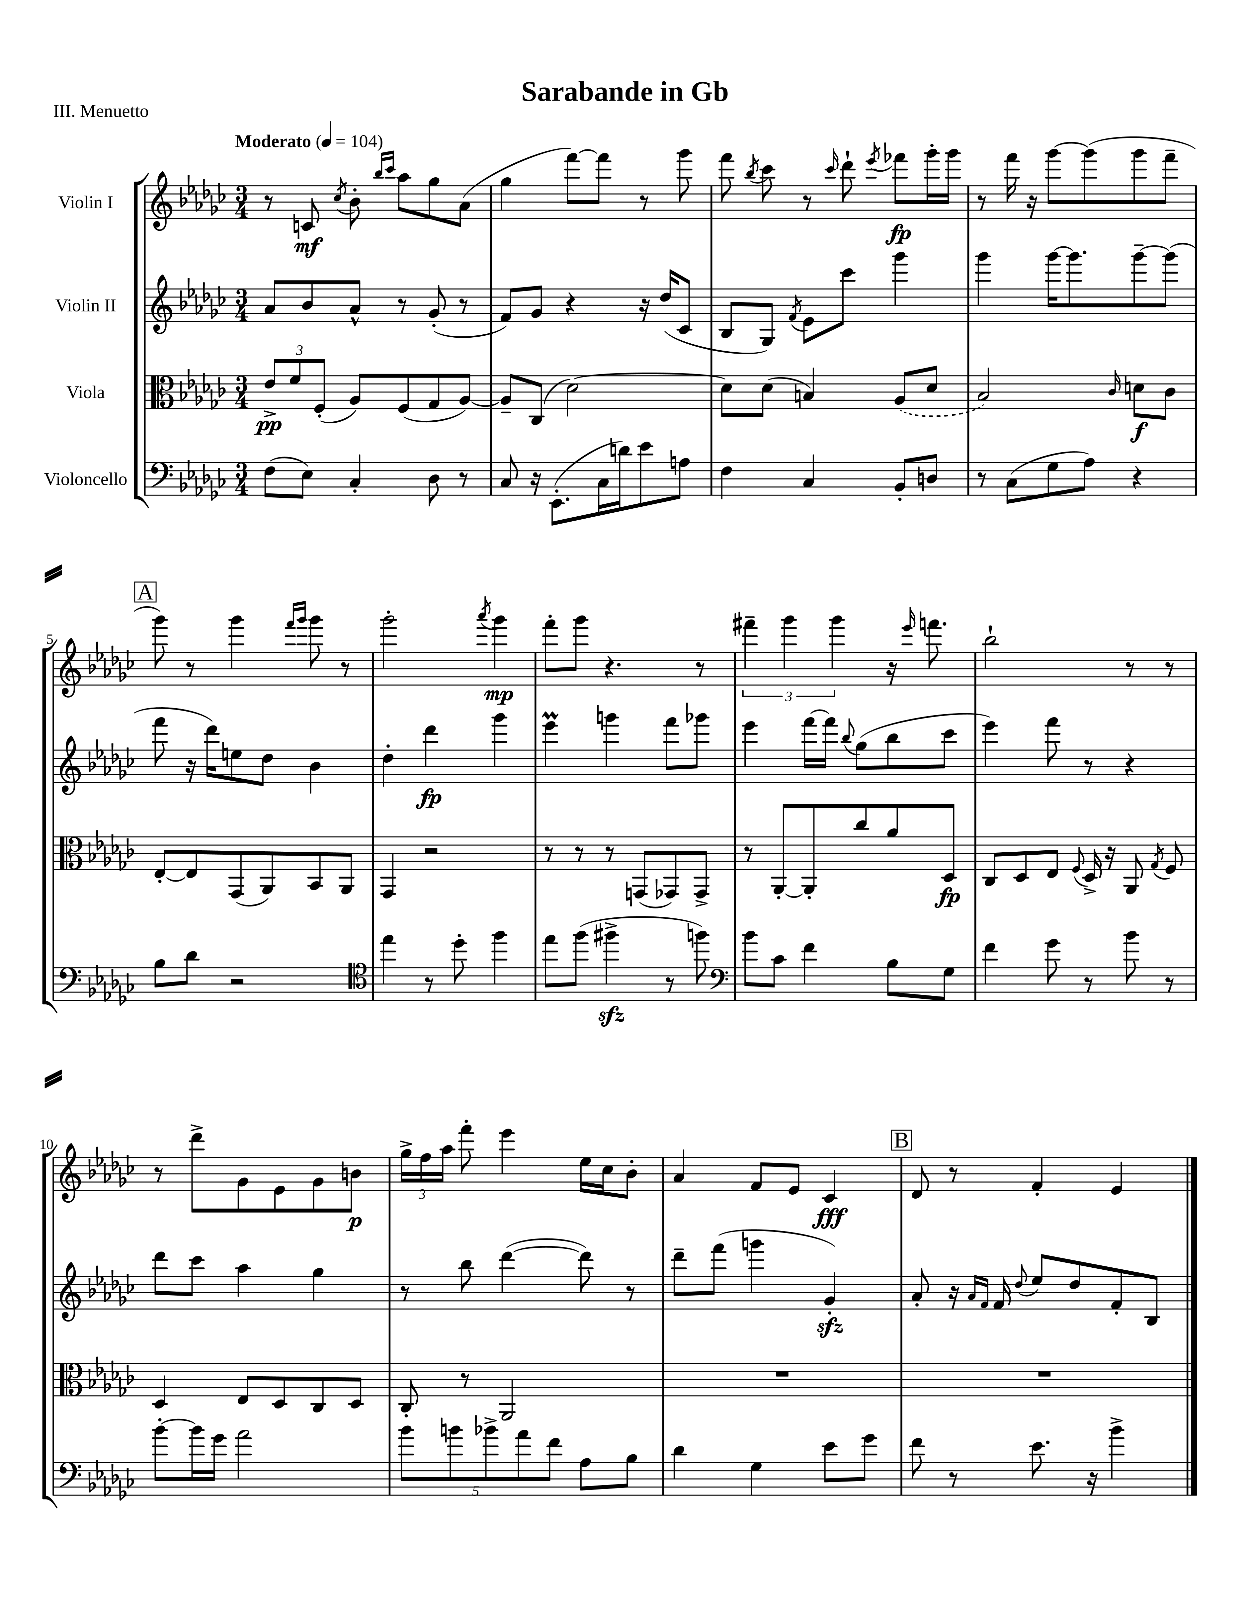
\header { title = "Sarabande in Gb" piece = "III. Menuetto" }
<<
\new StaffGroup <<
\new Staff = "s0" \with { instrumentName = "Violin I" } {
    \clef treble \key ges \major \numericTimeSignature \time 3/4 \tempo "Moderato" 4 = 104
    \autoBeamOff r8 c'8\mf \acciaccatura { ces''8 } bes'8-. \grace { bes''16[ ces'''16] } aes''8[ ges''8 aes'8]( |
    ges''4 f'''8[~) f'''8] r8 ges'''8 |
    f'''8 \acciaccatura { bes''8 } ces'''8 r8 \grace { ces'''16 } des'''8-! \acciaccatura { ees'''8 } fes'''8[\fp ges'''16-. ges'''16] |
    r8 f'''16 r16 ges'''8[~ ges'''8( ges'''8 f'''8]-- |
    \mark \markup { \box "A" } ges'''8) r8 ges'''4 \grace { f'''16[ ges'''16] } ges'''8 r8 |
    ges'''2-. \acciaccatura { aes'''8 } ges'''4\mp |
    f'''8[-. ges'''8] r4. r8 |
    \tuplet 3/2 { fis'''4-- ges'''4 ges'''4 } r16 \grace { ees'''16 } f'''8. |
    bes''2-! r8 r8 |
    r8 des'''8[-> ges'8 ees'8 ges'8 b'8]\p |
    \tuplet 3/2 { ges''16[-> f''16 aes''16] } f'''8-. ees'''4 ees''16[ ces''16 bes'8]-. |
    aes'4 f'8[ ees'8] ces'4\fff |
    \mark \markup { \box "B" } des'8 r8 f'4-. ees'4 \bar "|." |
}
\new Staff = "s1" \with { instrumentName = "Violin II" } {
    \clef treble \key ges \major \numericTimeSignature \time 3/4
    \autoBeamOff aes'8[ bes'8 aes'8]-^ r8 ges'8-.( r8 |
    f'8[) ges'8] r4 r16 des''16[( ces'8] |
    bes8[ ges8]) \acciaccatura { f'8 } ees'8[ ces'''8] ges'''4 |
    ges'''4 ges'''16[~ ges'''8. ges'''8~-- ges'''8]( |
    \mark \markup { \box "A" } f'''8 r16 des'''16[) e''8 des''8] bes'4 |
    des''4-. des'''4\fp ges'''4 |
    ees'''4\prall g'''4 f'''8[ ges'''8] |
    ees'''4 f'''16[~ f'''16] \appoggiatura { bes''8 } ges''8[( bes''8 ces'''8] |
    ees'''4) f'''8 r8 r4 |
    des'''8[ ces'''8] aes''4 ges''4 |
    r8 bes''8 des'''4~( des'''8) r8 |
    des'''8[-- f'''8]( g'''4 ges'4-.\sfz) |
    \mark \markup { \box "B" } aes'8-. r16 \grace { aes'16[ f'16] } f'16 \appoggiatura { des''8 } ees''8[ des''8 f'8-. bes8] \bar "|." |
}
\new Staff = "s2" \with { instrumentName = "Viola" } {
    \clef alto \key ges \major \numericTimeSignature \time 3/4
    \autoBeamOff \tuplet 3/2 { ees'8[->\pp f'8 f8]-.( } aes8[) f8( ges8 aes8]~) |
    aes8[-- ces8]( des'2~) |
    des'8[ des'8]( b4) \once \slurDashed aes8[( des'8] |
    bes2) \grace { ces'16 } d'8[\f ces'8] |
    \mark \markup { \box "A" } ees8[~-. ees8 ges,8( aes,8) bes,8 aes,8] |
    ges,4 r2 |
    r8 r8 r8 g,8[( ges,8) ges,8]-> |
    r8 aes,8[~-. aes,8-. ces''8 aes'8 des8]\fp |
    ces8[ des8 ees8] \appoggiatura { f8 } des16-> r16 aes,8 \acciaccatura { ges8 } f8 |
    des4 ees8[ des8 ces8 des8] |
    ces8-. r8 aes,2 |
    R2. |
    \mark \markup { \box "B" } R2. \bar "|." |
}
\new Staff = "s3" \with { instrumentName = "Violoncello" } {
    \clef bass \key ges \major \numericTimeSignature \time 3/4
    \autoBeamOff f8[( ees8]) ces4-. des8 r8 |
    ces8 r16 ees,8.[-.( ces16 d'16) ees'8 a8] |
    f4 ces4 bes,8[-. d8] |
    r8 ces8[( ges8 aes8]) r4 |
    \mark \markup { \box "A" } bes8[ des'8] r2 |
    \clef tenor ees''4 r8 des''8-. f''4 |
    ees''8[ f''8]( fis''4->\sfz r8 f''8) |
    \clef bass bes'8[ ces'8] f'4 bes8[ ges8] |
    f'4 ges'8 r8 bes'8 r8 |
    bes'8[~-. bes'16 ges'16] aes'2 |
    \tuplet 5/4 { bes'8[ b'8 bes'8-> aes'8 f'8] } aes8[ bes8] |
    des'4 ges4 ees'8[ ges'8] |
    \mark \markup { \box "B" } f'8 r8 ees'8. r16 bes'4-> \bar "|." |
}
>>
>>
